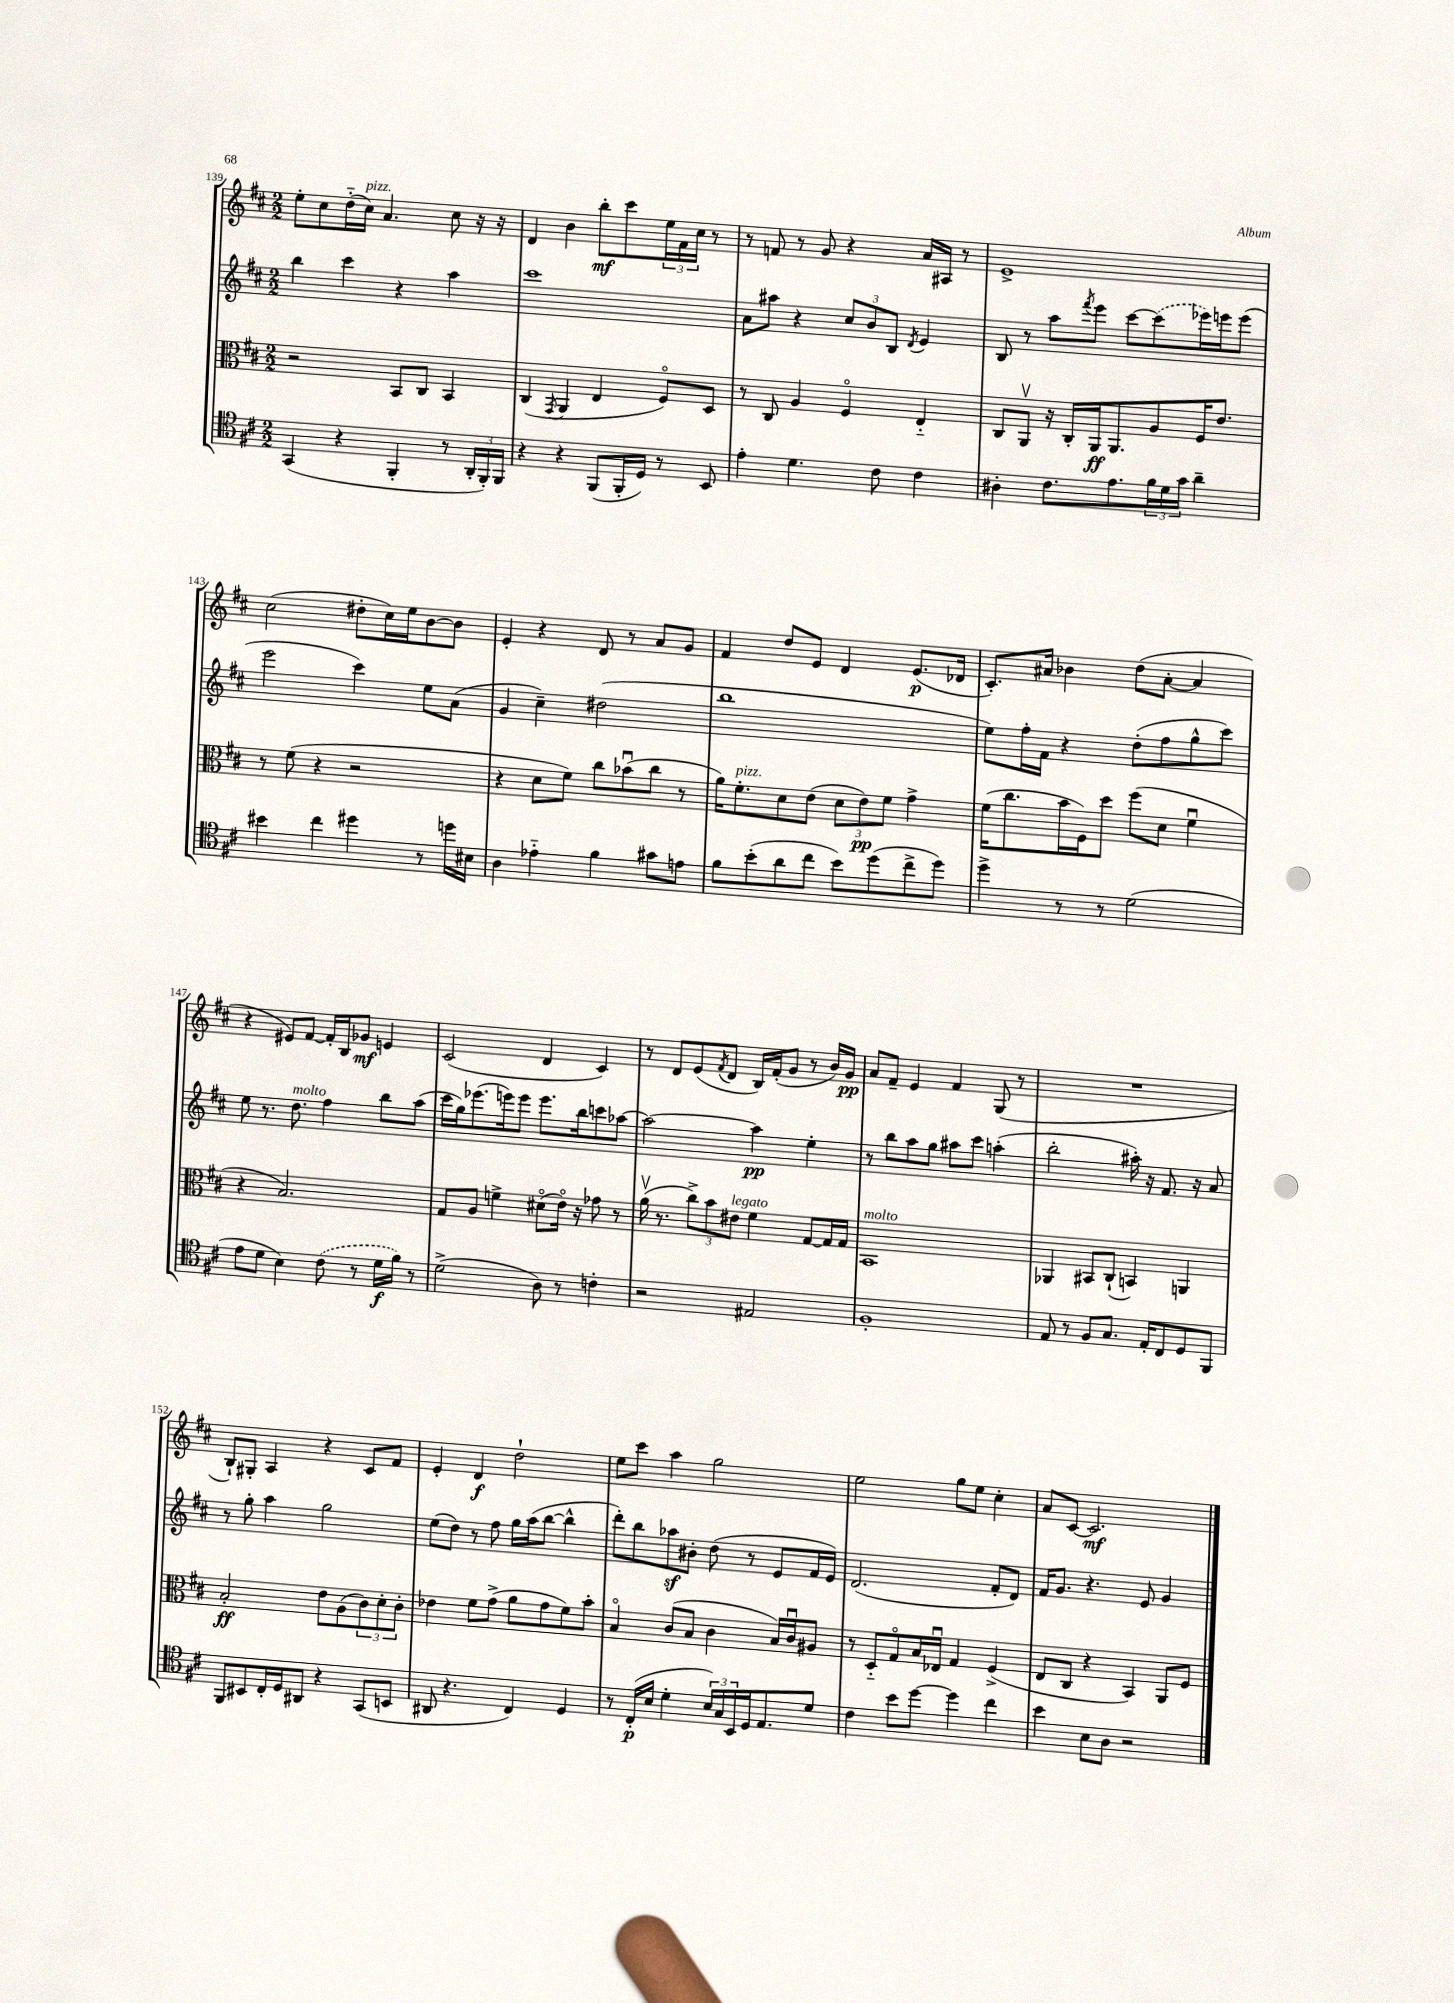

**kern	**dynam	**kern	**dynam	**kern	**dynam	**kern	**dynam
*part4	*part4	*part3	*part3	*part2	*part2	*part1	*part1
*staff4	*staff4	*staff3	*staff3	*staff2	*staff2	*staff1	*staff1
*clefC4	*	*clefC3	*	*clefG2	*	*clefG2	*
*k[f#c#]	*	*k[f#c#]	*	*k[f#c#]	*	*k[f#c#]	*
*M2/2	*	*M2/2	*	*M2/2	*	*M2/2	*
=139	=139	=139	=139	=139	=139	=139	=139
(4GG/	.	2r	.	4bb\	.	8ee'\L	.
.	.	.	.	.	.	8cc#\	.
4r	.	.	.	4ccc#\	.	(16dd\L	.
!	!	!	!	!	!	!LO:TX:a:i:t=pizz.	!
.	.	.	.	.	.	16cc#\JJ)	.
.	.	.	.	.	.	4.a/	.
4FF#'/	.	8BB/L	.	4r	.	.	.
.	.	8C#/J	.	.	.	.	.
8r	.	4BB/	.	4aa\	.	8cc#\	.
24AA'/LL	.	.	.	.	.	16r	.
24FF#'/)	.	.	.	.	.	.	.
.	.	.	.	.	.	16r	.
24FF#/JJ	.	.	.	.	.	.	.
=140	=140	=140	=140	=140	=140	=140	=140
4r	.	(4C#/	.	1ccc#	.	4d/	.
.	.	8qGG/	.	.	.	.	.
4r	.	4AA/	.	.	.	4b\	.
(8FF#/L	.	4E/	.	.	.	8bb'\L	mf
16FF#'/L	.	.	.	.	.	8ccc#\	.
16D/JJ)	.	.	.	.	.	.	.
8r	.	8F#/L)	.	.	.	24ee\L	.
.	.	.	.	.	.	24f#\	.
.	.	.	.	.	.	24cc#\JJ	.
8BB/	.	8D/J	.	.	.	8r	.
=141	=141	=141	=141	=141	=141	=141	=141
4e'\	.	8r	.	8a\L	.	8r	.
.	.	8C#/	.	8aa#X\J	.	8fn/	.
4.d\	.	4A/	.	4r	.	8r	.
.	.	.	.	.	.	8g/	.
.	.	4F#/	.	12cc#/L	.	4r	.
.	.	.	.	12b/	.	.	.
8c#\	.	.	.	.	.	.	.
.	.	.	.	12B/J	.	.	.
.	.	.	.	8qd/	.	.	.
4c#\	.	4E/	.	4e/	.	16a/LL	.
.	.	.	.	.	.	16A#X/JJ	.
.	.	.	.	.	.	8r	.
=142	=142	=142	=142	=142	=142	=142	=142
4A#X'\	.	8C#/L	.	8B/	.	1e^	.
.	.	8AAv/J	.	8r	.	.	.
8.c#\L	.	16r	.	8aa\L	.	.	.
.	.	16C#'/LL	.	.	.	.	.
.	.	.	.	8qfff#/	.	.	.
.	.	16AA/J	ff	8eee\J	.	.	.
8.e\	.	8.AA/	.	.	.	.	.
.	.	.	.	[8ccc#\L	.	.	.
24f#\L	.	8A/	.	(8ccc#\]	.	.	.
24d\	.	.	.	.	.	.	.
24g\JJ	.	.	.	.	.	.	.
4a~\	.	16F#/K	.	16eee-X\L)	.	.	.
.	.	8.e/J	.	16eeen\J	.	.	.
.	.	.	.	(8eee\J	.	.	.
!!LO:LB:g=z
=143	=143	=143	=143	=143	=143	=143	=143
4b#X\	.	8r	.	2eee\	.	(2cc#\	.
.	.	(8f#\	.	.	.	.	.
4cc#\	.	4r	.	.	.	.	.
4dd#X\	.	2r	.	4ccc#\)	.	8dd#X'\L	.
.	.	.	.	.	.	16cc#\L)	.
.	.	.	.	.	.	16ee\J	.
8r	.	.	.	8ee\L	.	[8b\	.
16ddn\LL	.	.	.	(8a\J	.	8b\J]	.
16B#X\JJ	.	.	.	.	.	.	.
=144	=144	=144	=144	=144	=144	=144	=144
4A\	.	4r	.	4g/	.	4e'/	.
4e-X\	.	8d\L	.	4cc#~\)	.	4r	.
.	.	8f#\J)	.	.	.	.	.
4f#\	.	8cc#\L	.	(2dd#X\	.	8d/	.
.	.	(8b-Xu\	.	.	.	8r	.
8g#X\L	.	8cc#\J	.	.	.	8a/L	.
8en\J	.	8r	.	.	.	8g/J	.
=145	=145	=145	=145	=145	=145	=145	=145
8f#\L	.	16a\KL)	.	1bb	.	4f#/	.
!	!	!LO:TX:a:i:t=pizz.	!	!	!	!	!
.	.	8.f#'\	.	.	.	.	.
(8b'\	.	.	.	.	.	.	.
8a\	.	8d\	.	.	.	8dd/L	.
8cc#\J	.	(8e\J	.	.	.	8e/J	.
8b\L)	.	12d\L	.	.	.	4d/	.
.	.	12e\)	pp	.	.	.	.
(8dd\	.	.	.	.	.	.	.
.	.	12f#\J	.	.	.	.	.
8cc#^\	.	4g^\	.	.	.	(8.e/L	p
8dd\J)	.	.	.	.	.	.	.
.	.	.	.	.	.	16d-X/Jk	.
=146	=146	=146	=146	=146	=146	=146	=146
4dd^\	.	(16f#\KL	.	8ee\L)	.	8.c#'/L)	.
.	.	8.cc#\	.	.	.	.	.
.	.	.	.	16ff#'\L	.	.	.
.	.	.	.	16f#\JJ	.	16a#X/Jk	.
8r	.	16b\L	.	4r	.	4b-X\	.
.	.	16F#\J)	.	.	.	.	.
8r	.	8dd\J	.	.	.	.	.
(2d\	.	(8ff#\L	.	(8dd'\L	.	(8dd\L	.
.	.	8d\J	.	8ff#\	.	[8a#'\J	.
.	.	4f#u\	.	8gg^^\	.	4a#/]	.
.	.	.	.	8ccc#\J)	.	.	.
!!LO:LB:g=z
=147	=147	=147	=147	=147	=147	=147	=147
8e\L	.	4r	.	8ee\	.	4r	.
8d\J	.	.	.	8.r	.	.	.
4B\)	.	2.B/)	.	.	.	8e#X/L)	.
!	!	!	!	!LO:TX:a:i:t=molto	!	!	!
.	.	.	.	8.dd\	.	.	.
.	.	.	.	.	.	[8f#/J	.
(8c#\	.	.	.	4ff#\	.	16f#'/LL]	.
.	.	.	.	.	.	16B/J	.
8r	.	.	.	.	.	8g-X/J	mf
16d\LL	f	.	.	8bb\L	.	4en/	.
16f#\JJ)	.	.	.	.	.	.	.
8r	.	.	.	(8aa\J	.	.	.
=148	=148	=148	=148	=148	=148	=148	=148
(2d^\	.	8G/L	.	16ccc#\LL	.	(2c#/	.
.	.	.	.	16gg\J)	.	.	.
.	.	8A/J	.	(8.eee-X\	.	.	.
.	.	4fn^\	.	.	.	.	.
.	.	.	.	16eeen\k)	.	.	.
.	.	.	.	8eee\J	.	.	.
8A\)	.	(8d#X\L	.	8.eee\L	.	4d/	.
8r	.	16e\Jk)	.	.	.	.	.
.	.	16r	.	16bb\k	.	.	.
4cn'\	.	8g-X\	.	8cccn\	.	4c#/)	.
.	.	8r	.	[8aa-X\J	.	.	.
=149	=149	=149	=149	=149	=149	=149	=149
2r	.	(16av\	.	2aa-\_	.	8r	.
.	.	8.r	.	.	.	.	.
.	.	.	.	.	.	8d/L	.
.	.	12cc#^\L)	.	.	.	(8e/	.
.	.	12b\	.	.	.	.	.
.	.	.	.	.	.	8qf#/	.
.	.	.	.	.	.	8d/J	.
!	!	!LO:TX:a:i:t=legato	!	!	!	!	!
.	.	12e#X\J	.	.	.	.	.
2E#X/	.	4f#\	.	4aa-\]	pp	16B/LL)	.
.	.	.	.	.	.	(16f#'/J	.
.	.	.	.	.	.	8g/J	.
.	.	[8G/L	.	4ee'\	.	8r	.
.	.	16G/L]	.	.	.	16b/LL)	.
.	.	16G/JJ	.	.	.	16g/JJ	pp
=150	=150	=150	=150	=150	=150	=150	=150
!	!	!LO:TX:a:i:t=molto	!	!	!	!	!
1F#'	.	1BB	.	8r	.	8a/L	.
.	.	.	.	8bb\L	.	8f#~/J	.
.	.	.	.	8aa\	.	4e/	.
.	.	.	.	8gg\J	.	.	.
.	.	.	.	8aa#X\L	.	4f#/	.
.	.	.	.	8ccc#\J	.	.	.
.	.	.	.	(4aan'\	.	(8G/	.
.	.	.	.	.	.	8r	.
=151	=151	=151	=151	=151	=151	=151	=151
8E/	.	4AA-X/	.	2bb'\	.	1r	.
8r	.	.	.	.	.	.	.
8F#/L	.	8BB#X/L	.	.	.	.	.
8.G/J	.	(8C#`/J	.	.	.	.	.
.	.	4BBn/)	.	16aa#X'\)	.	.	.
16E'/KL	.	.	.	16r	.	.	.
8C#/	.	.	.	8.f#/	.	.	.
8D/	.	4AAn/	.	.	.	.	.
.	.	.	.	16r	.	.	.
8FF#/J	.	.	.	8a/	.	.	.
!!LO:LB:g=z
=152	=152	=152	=152	=152	=152	=152	=152
8FF#/L	.	2B'/	ff	8r	.	8B`/L)	.
8BB#X/	.	.	.	8gg'\	.	8G#X'/J	.
16C#'/L	.	.	.	4aa\	.	4A/	.
16D/J	.	.	.	.	.	.	.
8AA#X/J	.	.	.	.	.	.	.
4r	.	8e\L	.	2gg\	.	4r	.
.	.	(8A\	.	.	.	.	.
(8GG/L	.	12c#\)	.	.	.	8c#/L	.
.	.	12d'\	.	.	.	.	.
8BBn/J	.	.	.	.	.	8f#/J	.
.	.	12c#'\J	.	.	.	.	.
=153	=153	=153	=153	=153	=153	=153	=153
8AA#X/	.	4e-X\	.	(8ee\L	.	4e'/	.
4.r	.	.	.	8dd\J)	.	.	.
.	.	8f#\L	.	8r	.	4d/	f
.	.	(8g^\J	.	8ff#\	.	.	.
4C#/)	.	8a\L	.	16gg\LL	.	2dd`\	.
.	.	.	.	(16aa\J	.	.	.
.	.	8g\	.	[8bb\J	.	.	.
4D/	.	8f#\)	.	4bb^^\]	.	.	.
.	.	8b'\J	.	.	.	.	.
=154	=154	=154	=154	=154	=154	=154	=154
8r	.	4B/	.	8ddd'\L)	.	8ee\L	.
(16C#'/LL	p	.	.	8bb\	.	8ccc#\J	.
16B/JJ	.	.	.	.	.	.	.
4d'\	.	(8c#/L	.	8aa-Xz\	.	4aa\	.
.	.	8B/J	.	8b#X'\J	.	.	.
24B/LL)	.	4c#\	.	(8dd\	.	2gg\	.
24G/	.	.	.	.	.	.	.
24BB/	.	.	.	.	.	.	.
16D/J	.	.	.	8r	.	.	.
8.E/	.	.	.	.	.	.	.
.	.	16B/LL)	.	8e/L	.	.	.
.	.	16c#u/J	.	.	.	.	.
8d/J	.	8A#X/J	.	16f#/L	.	.	.
.	.	.	.	16e/JJ)	.	.	.
=155	=155	=155	=155	=155	=155	=155	=155
4c#\	.	8r	.	(2.d/	.	2ee\	.
.	.	8D/L	.	.	.	.	.
8b\L	.	8G/	.	.	.	.	.
[8dd\J	.	16B/L	.	.	.	.	.
.	.	16E-Xu/JJ	.	.	.	.	.
4dd\]	.	4G/	.	.	.	8gg\L	.
.	.	.	.	.	.	8ee\J	.
4cc#\	.	(4F#^/	.	8f#'/L	.	4cc#'\	.
.	.	.	.	8d/J)	.	.	.
=156	=156	=156	=156	=156	=156	=156	=156
4b\	.	8E/L	.	16f#/KL	.	8a/L	.
.	.	.	.	8.g/J	.	.	.
.	.	8C#/J	.	.	.	[8c#/J	.
8B\L	.	4r	.	4.r	.	2.c#/]	mf
8A\J	.	.	.	.	.	.	.
2r	.	4BB/)	.	.	.	.	.
.	.	.	.	8e/	.	.	.
.	.	8AA/L	.	4g/	.	.	.
.	.	8F#/J	.	.	.	.	.
==	==	==	==	==	==	==	==
*-	*-	*-	*-	*-	*-	*-	*-
